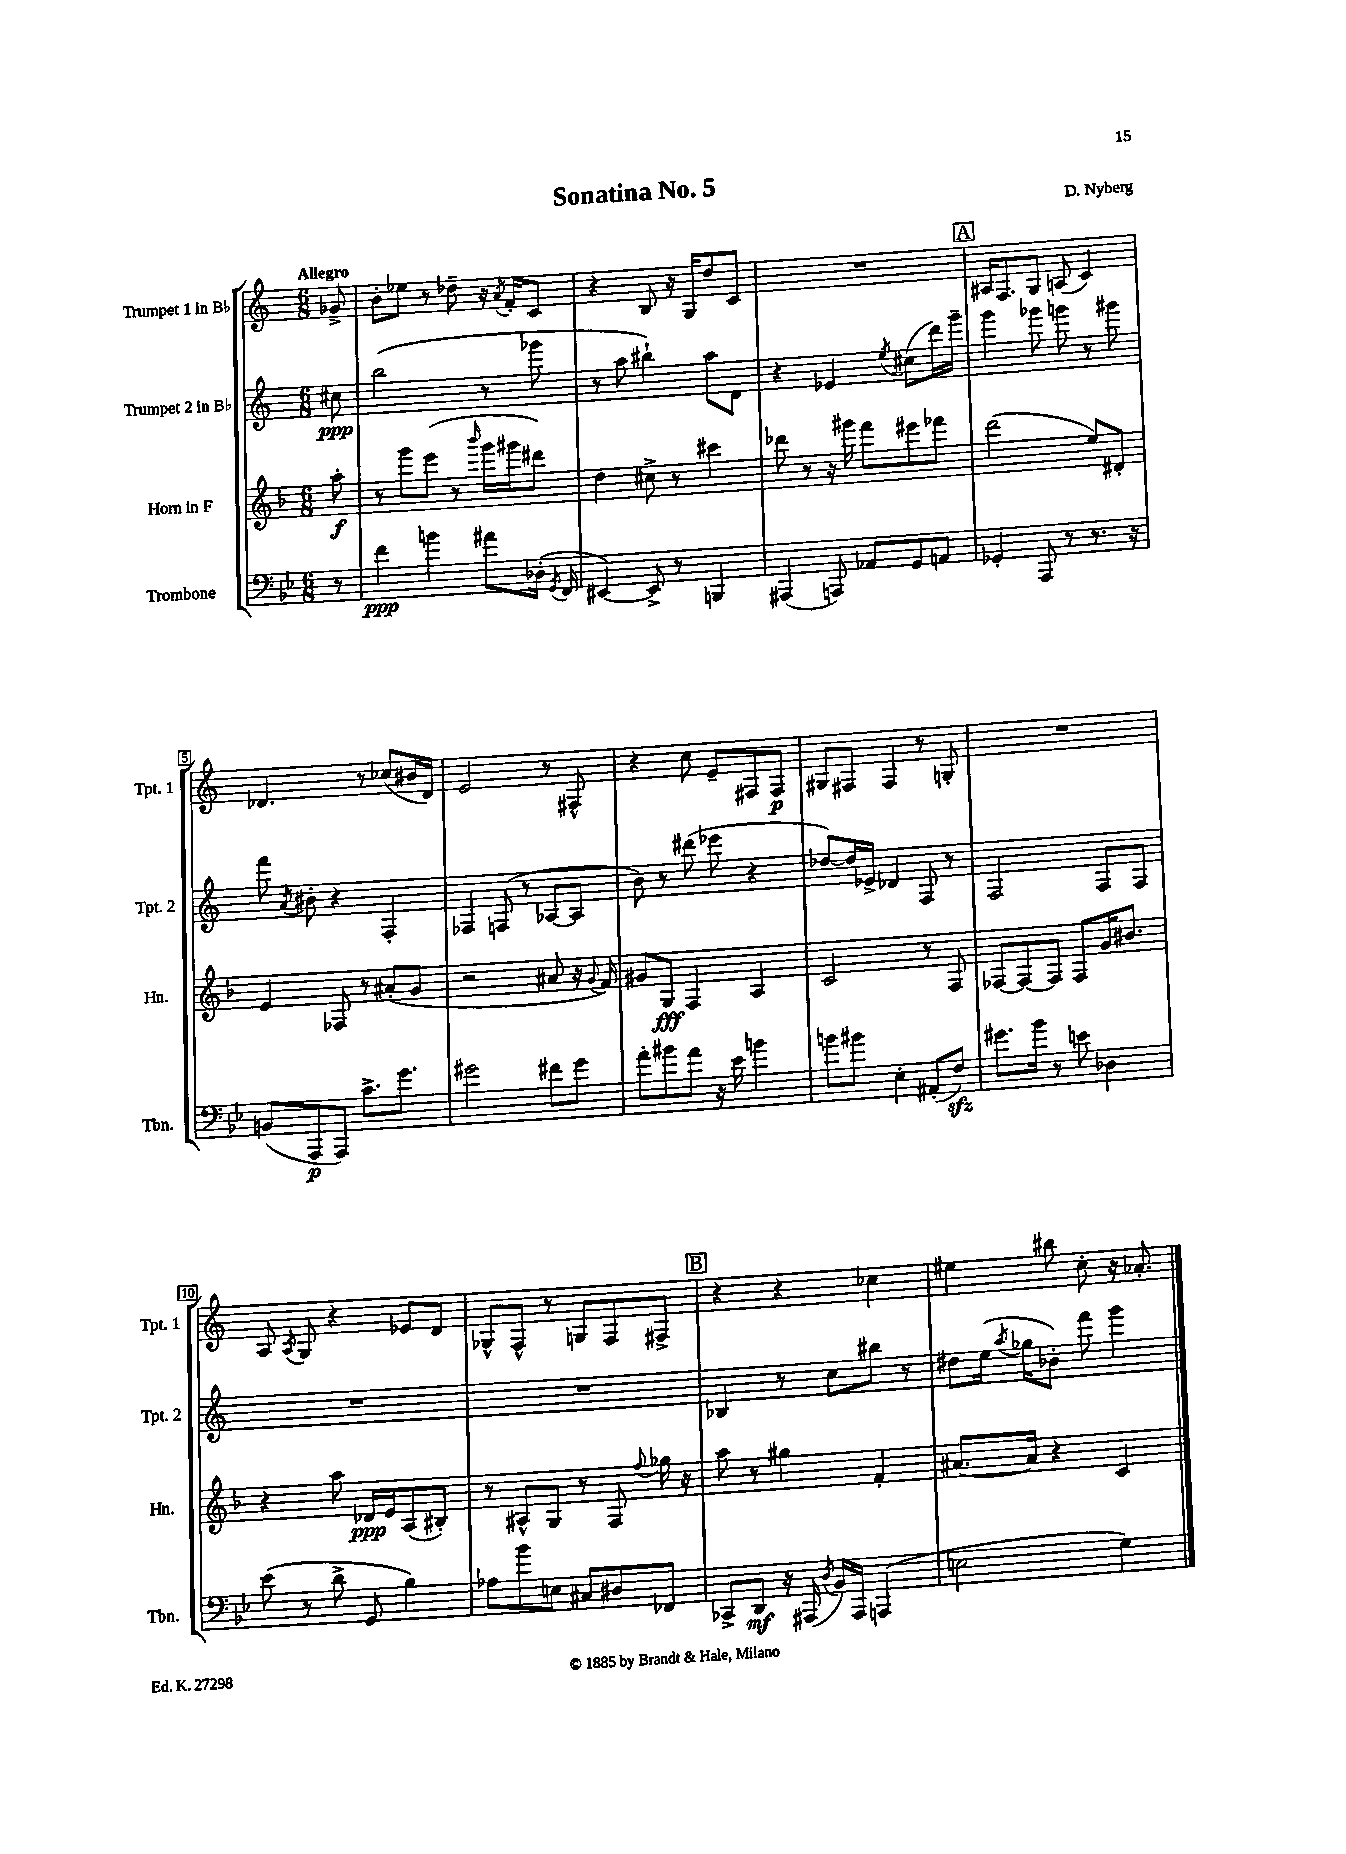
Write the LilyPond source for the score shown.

\header { title = "Sonatina No. 5" composer = "D. Nyberg" }
<<
\new StaffGroup <<
\new Staff = "s0" \with { instrumentName = "Trumpet 1 in Bb" shortInstrumentName = "Tpt. 1" } {
    \clef treble \key c \major \numericTimeSignature \time 6/8 \partial 8 \tempo "Allegro"
    \autoBeamOff ges'8-> |
    b'8[-. ees''8] r8 des''8-- r16 \acciaccatura { a'8 } f'16[-. c'8] |
    r4 b8 r16 g16[ d''8 c'8] |
    R2. |
    \mark \markup { \box "A" } ais16[ f8. g8] a8( c'4) |
    des'4. r8 ces''8[( bis'16 des'16]) |
    e'2 r8 fis8-^ |
    r4 c''8 e'8[-- fis8 fis8]\p |
    gis8[ fis8] fis4 r8 g8-. |
    R2. |
    a8 \acciaccatura { a8 } g8 r4 ees'8[ d'8] |
    ges8[-^ f8]-^ r8 g8[ f8 fis8]-> |
    \mark \markup { \box "B" } r4 r4 ces''4 |
    eis''4 bis''8 c''8-. r16 aes'8.-. \bar "|." |
}
\new Staff = "s1" \with { instrumentName = "Trumpet 2 in Bb" shortInstrumentName = "Tpt. 2" } {
    \clef treble \key c \major \numericTimeSignature \time 6/8 \partial 8
    \autoBeamOff cis''8\ppp |
    b''2( r8 ges'''8 |
    r8 a''8 bis''4-!) a''8[ d'8] |
    r4 ees'4 \acciaccatura { e''8 } cis''8[( d'''16) g'''16]-- |
    \mark \markup { \box "A" } g'''4 ges'''8 g'''8 r8 gis'''8 |
    f'''8 \acciaccatura { a'8 } bis'8-. r4 f4-. |
    fes4 f8( r8 aes8[~ aes8] |
    b'8) r8 dis'''8( ees'''8 r4 |
    des''8[~) des''16 ees'16]-> des'4 f8 r8 |
    f2 f8[ f8] |
    R2. |
    R2. |
    \mark \markup { \box "B" } bes4 r8 c''8[ bis''8] r8 |
    dis''8[ e''16]( \acciaccatura { a''8 } ges''16[ bes'8]-.) f'''8 g'''4 \bar "|." |
}
\new Staff = "s2" \with { instrumentName = "Horn in F" shortInstrumentName = "Hn." } {
    \clef treble \key f \major \numericTimeSignature \time 6/8 \partial 8
    \autoBeamOff a''8-.\f |
    r8 g'''8[ e'''8]( r8 \grace { bes'''16 } g'''16[ gis'''16 dis'''8]) |
    d''4 cis''8-> r8 cis'''4 |
    des'''8 r8 r16 gis'''16 f'''8[ eis'''8 fes'''8] |
    \mark \markup { \box "A" } d'''2( e''8[) dis'8]-. |
    e'4 fes8 r8 ais'8[-.( g'8] |
    r2 ais'8 r16 \appoggiatura { g'8 } f'16) |
    gis'8[ g8]\fff f4 a4 |
    c'2 r8 f8 |
    fes8[~ fes8~ fes8] fes8[ g'16 bis'8.] |
    r4 a''8 des'16[\ppp e'16 a8( bis8]-.) |
    r8 ais8[-^ g8] r8 f8 \appoggiatura { f''8 } ges''16 r16 |
    \mark \markup { \box "B" } a''8 r8 gis''4 f'4-. |
    ais'8.[~ ais'16] r4 c'4 \bar "|." |
}
\new Staff = "s3" \with { instrumentName = "Trombone" shortInstrumentName = "Tbn." } {
    \clef bass \key bes \major \numericTimeSignature \time 6/8 \partial 8
    \autoBeamOff r8 |
    f'4\ppp b'4 ais'8[ des16]-.( \acciaccatura { g,8 } f,16 |
    eis,4~) eis,8-> r8 b,,4 |
    ais,,4( a,,8) aes,8[ g,8 a,8] |
    \mark \markup { \box "A" } ges,4-. a,,8 r8 r8. r16 |
    b,8[( a,,8\p a,,8]) c'8.[-> g'8.] |
    gis'2 fis'8[ gis'8] |
    a'8[-. bis'8 a'8] r16 ees'16 b'4 |
    b'8[ bis'8] ees4-. ais,8[-.( f8]\sfz) |
    gis'8.[ bes'16] r8 e'8 des4 |
    ees'8( r8 d'8-> g,8 bes4) |
    aes8[ bes'8 e8] cis8[ dis8 fes,8] |
    \mark \markup { \box "B" } ces,8[-> d,8]\mf r16 ais,,16( \acciaccatura { d8 } bes,16[) ais,,16] a,,4( |
    e2 g4) \bar "|." |
}
>>
>>
\layout { \context { \Score \override BarNumber.stencil = #(make-stencil-boxer 0.1 0.3 ly:text-interface::print) } }
